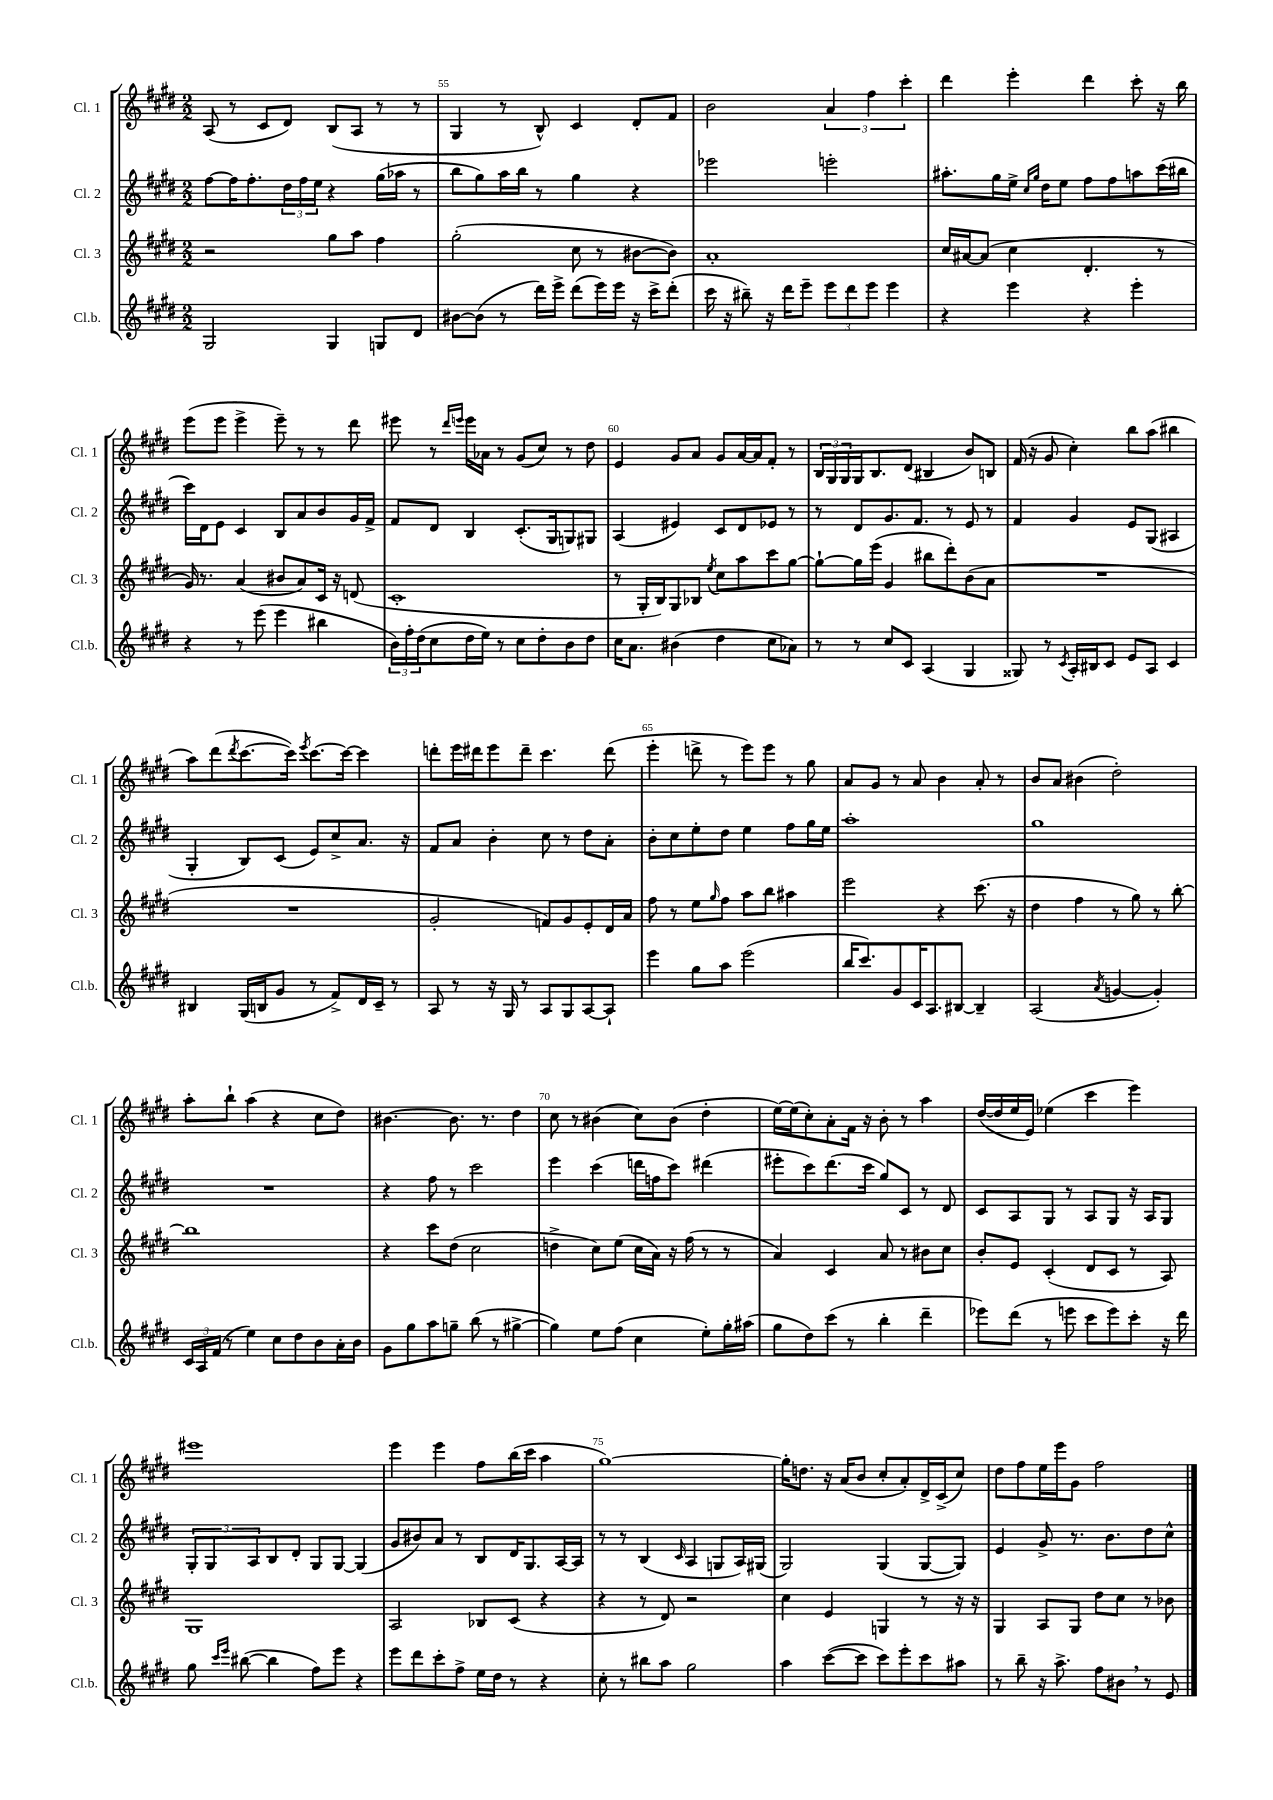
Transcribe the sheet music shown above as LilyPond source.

<<
\new StaffGroup <<
\new Staff = "s0" \with { instrumentName = "Cl. 1" shortInstrumentName = "Cl. 1" } {
    \clef treble \key e \major \numericTimeSignature \time 2/2
    a8( r8 cis'8 dis'8) b8( a8 r8 r8 |
    gis4 r8 b8-^) cis'4 dis'8-. fis'8 |
    b'2 \tuplet 3/2 { a'4 fis''4 cis'''4-. } |
    dis'''4 e'''4-. dis'''4 cis'''8-. r16 b''16 |
    e'''8( e'''8 e'''4-> e'''8--) r8 r8 dis'''8 |
    eis'''8 r8 \grace { dis'''16 e'''16 } e'''16 aes'16 r8 gis'8( cis''8) r8 dis''8 |
    e'4 gis'8 a'8 gis'8 a'16~ a'16 fis'8-. r8 |
    \tuplet 3/2 { b16 gis16 gis16 } gis16 b8. dis'8( bis4 b'8) b8 |
    fis'16( r16 gis'8 cis''4-.) b''8 a''8( bis''4 |
    a''8) dis'''8( \acciaccatura { dis'''8 } cis'''8.~ cis'''16) \acciaccatura { e'''8 } cis'''8.~ cis'''16~ cis'''4 |
    d'''8-. e'''16 dis'''16 e'''8 dis'''8-- cis'''4. dis'''8( |
    e'''4-. d'''8-> r8 e'''8) e'''8 r8 gis''8 |
    a'8 gis'8 r8 a'8 b'4 a'8-. r8 |
    b'8 a'8 bis'4( dis''2-.) |
    a''8-. b''8-! a''4( r4 cis''8 dis''8) |
    bis'4.~ bis'8. r8. dis''4 |
    cis''8 r8 bis'4( cis''8) bis'8( dis''4-. |
    e''16~) e''16( cis''8-.) a'8-. fis'16 r16 b'8-. r8 a''4 |
    dis''16~( dis''16 e''16 e'16) ees''4( cis'''4 e'''4) |
    eis'''1 |
    e'''4 e'''4 fis''8 b''16( cis'''16 a''4 |
    gis''1~) |
    gis''16-. d''8. r16 a'16( b'8 cis''8-. a'8-.) dis'16-> cis'16->( cis''8) |
    dis''8 fis''8 e''16 e'''16 gis'8 fis''2 \bar "|." |
}
\new Staff = "s1" \with { instrumentName = "Cl. 2" shortInstrumentName = "Cl. 2" } {
    \clef treble \key e \major \numericTimeSignature \time 2/2
    fis''8~ fis''16 fis''8.-. \tuplet 3/2 { dis''16 fis''16 e''16 } r4 gis''16( aes''16 r8 |
    b''8 gis''8) a''16 b''16 r8 gis''4 r4 |
    ees'''2 e'''2-. |
    ais''8.-. gis''16 e''16-> \grace { cis''16 gis''16 } dis''16 e''8 fis''8 fis''8 a''8 cis'''16( bis''16 |
    cis'''16) dis'16 e'8 cis'4 b8 a'8 b'8 gis'16 fis'16-> |
    fis'8 dis'8 b4 cis'8.-.( gis16 g8) gis8 |
    a4( eis'4) cis'8 dis'8 ees'8 r8 |
    r8 dis'8 gis'8. fis'8. r8 e'8 r8 |
    fis'4 gis'4 e'8 gis8( ais4 |
    gis4-. b8) cis'8( e'8) cis''8-> a'8. r16 |
    fis'8 a'8 b'4-. cis''8 r8 dis''8 a'8-. |
    b'8-. cis''8 e''8-. dis''8 e''4 fis''8 gis''16 e''16 |
    a''1-. |
    gis''1 |
    R1 |
    r4 fis''8 r8 cis'''2 |
    e'''4 cis'''4( d'''16 f''16 cis'''8) dis'''4( |
    eis'''8-. cis'''8) dis'''8.( cis'''16 gis''8) cis'8 r8 dis'8 |
    cis'8 a8 gis8 r8 a8 gis8 r16 a16 gis8 |
    \tuplet 3/2 { gis8-. gis8 a8 } b8 dis'8-. gis8 gis8~ gis4( |
    gis'8 bis'8) a'8 r8 b8 dis'16 gis8. a16~ a16 |
    r8 r8 b4( \grace { cis'16 } a4 g8 a16) gis16( |
    gis2) gis4( gis8~ gis8) |
    e'4 gis'8-> r8. b'8. dis''8 cis''8-^ \bar "|." |
}
\new Staff = "s2" \with { instrumentName = "Cl. 3" shortInstrumentName = "Cl. 3" } {
    \clef treble \key e \major \numericTimeSignature \time 2/2
    r2 gis''8 a''8 fis''4 |
    gis''2-.( cis''8 r8 bis'8~ bis'8) |
    a'1-. |
    cis''16 ais'16~ ais'8( cis''4 dis'4.-. r8 |
    gis'16) r8. a'4( bis'8 a'8) cis'16 r16 d'8( |
    cis'1-. |
    r8 gis16-. b16) gis8 bes8 \acciaccatura { e''8 } cis''8 a''8 cis'''8 gis''8~ |
    gis''8~-! gis''16 e'''16( gis'4 bis''8 dis'''8-.) b'8( a'8 |
    R1 |
    R1 |
    gis'2-. f'8) gis'8 e'8-. dis'16 a'16 |
    fis''8 r8 e''8 \grace { gis''16 } fis''8 a''8 b''8 ais''4 |
    e'''2 r4 cis'''8.( r16 |
    dis''4 fis''4 r8 gis''8) r8 b''8~-. |
    b''1 |
    r4 cis'''8 dis''8( cis''2 |
    d''4-> cis''8) e''8( cis''16 a'16) r16 fis''16( r8 r8 |
    a'4) cis'4 a'8 r8 bis'8 cis''8 |
    b'8-. e'8 cis'4-.( dis'8 cis'8 r8 a8) |
    gis1 |
    a2 bes8 cis'8( r4 |
    r4 r8 dis'8) r2 |
    cis''4 e'4 g4 r8 r16 r16 |
    gis4 a8 gis8 dis''8 cis''8 r8 bes'8 \bar "|." |
}
\new Staff = "s3" \with { instrumentName = "Cl.b." shortInstrumentName = "Cl.b." } {
    \clef treble \key e \major \numericTimeSignature \time 2/2
    gis2 gis4 g8 dis'8 |
    bis'8~ bis'8( r8 dis'''16) e'''16-> dis'''8( e'''16) e'''16 r16 cis'''16-> dis'''8-.( |
    cis'''16 r16 bis''8--) r16 dis'''16 e'''8-- \tuplet 3/2 { e'''8 dis'''8 e'''8 } e'''4 |
    r4 e'''4 r4 e'''4-. |
    r4 r8 e'''8( e'''4 bis''4 |
    \tuplet 3/2 { b'16) fis''16-. dis''16( } cis''8 dis''16 e''16) r8 cis''8 dis''8-. b'8 dis''8 |
    cis''16 a'8. bis'4( dis''4 cis''8 aes'8) |
    r8 r8 cis''8 cis'8 a4( gis4 |
    gisis8) r8 \acciaccatura { cis'8 } a16-. bis16 cis'8 e'8 a8 cis'4 |
    bis4 gis16( b16 gis'8 r8 fis'8->) dis'16 cis'16-- r8 |
    a8 r8 r16 gis16 r8 a8 gis8 a8~ a8-! |
    e'''4 gis''8 a''8 e'''2( |
    b''16 cis'''8.) gis'8 cis'16 a8. bis8~ bis4-- |
    a2( \acciaccatura { a'8 } g'4~ g'4-.) |
    \tuplet 3/2 { cis'16 a16 fis'16( } r8 e''4) cis''8 dis''8 b'8 a'16-. b'16 |
    gis'8 gis''8 a''8 g''8-- b''8( r8 gis''4~-> |
    gis''4) e''8 fis''8( cis''4 e''8-.) gis''16-. ais''16( |
    gis''8 dis''8) cis'''8( r8 b''4-. dis'''4-- |
    ees'''8) dis'''8( r8 e'''8 cis'''8 e'''8) cis'''8-. r16 dis'''16 |
    gis''8 \grace { cis'''16 e'''16 } bis''8~( bis''4 fis''8) e'''8 r4 |
    e'''8 dis'''8 cis'''8-. fis''8-> e''16 dis''16 r8 r4 |
    cis''8-. r8 bis''8 a''8 gis''2 |
    a''4 cis'''8~( cis'''8 cis'''8) e'''8-. cis'''8 ais''8 |
    r8 b''8-- r16 a''8.-> fis''8 bis'8 \breathe r8 e'8 \bar "|." |
}
>>
>>
\layout { \context { \Score currentBarNumber = #54 \override BarNumber.break-visibility = ##(#f #t #t) barNumberVisibility = #(every-nth-bar-number-visible 5) } }
